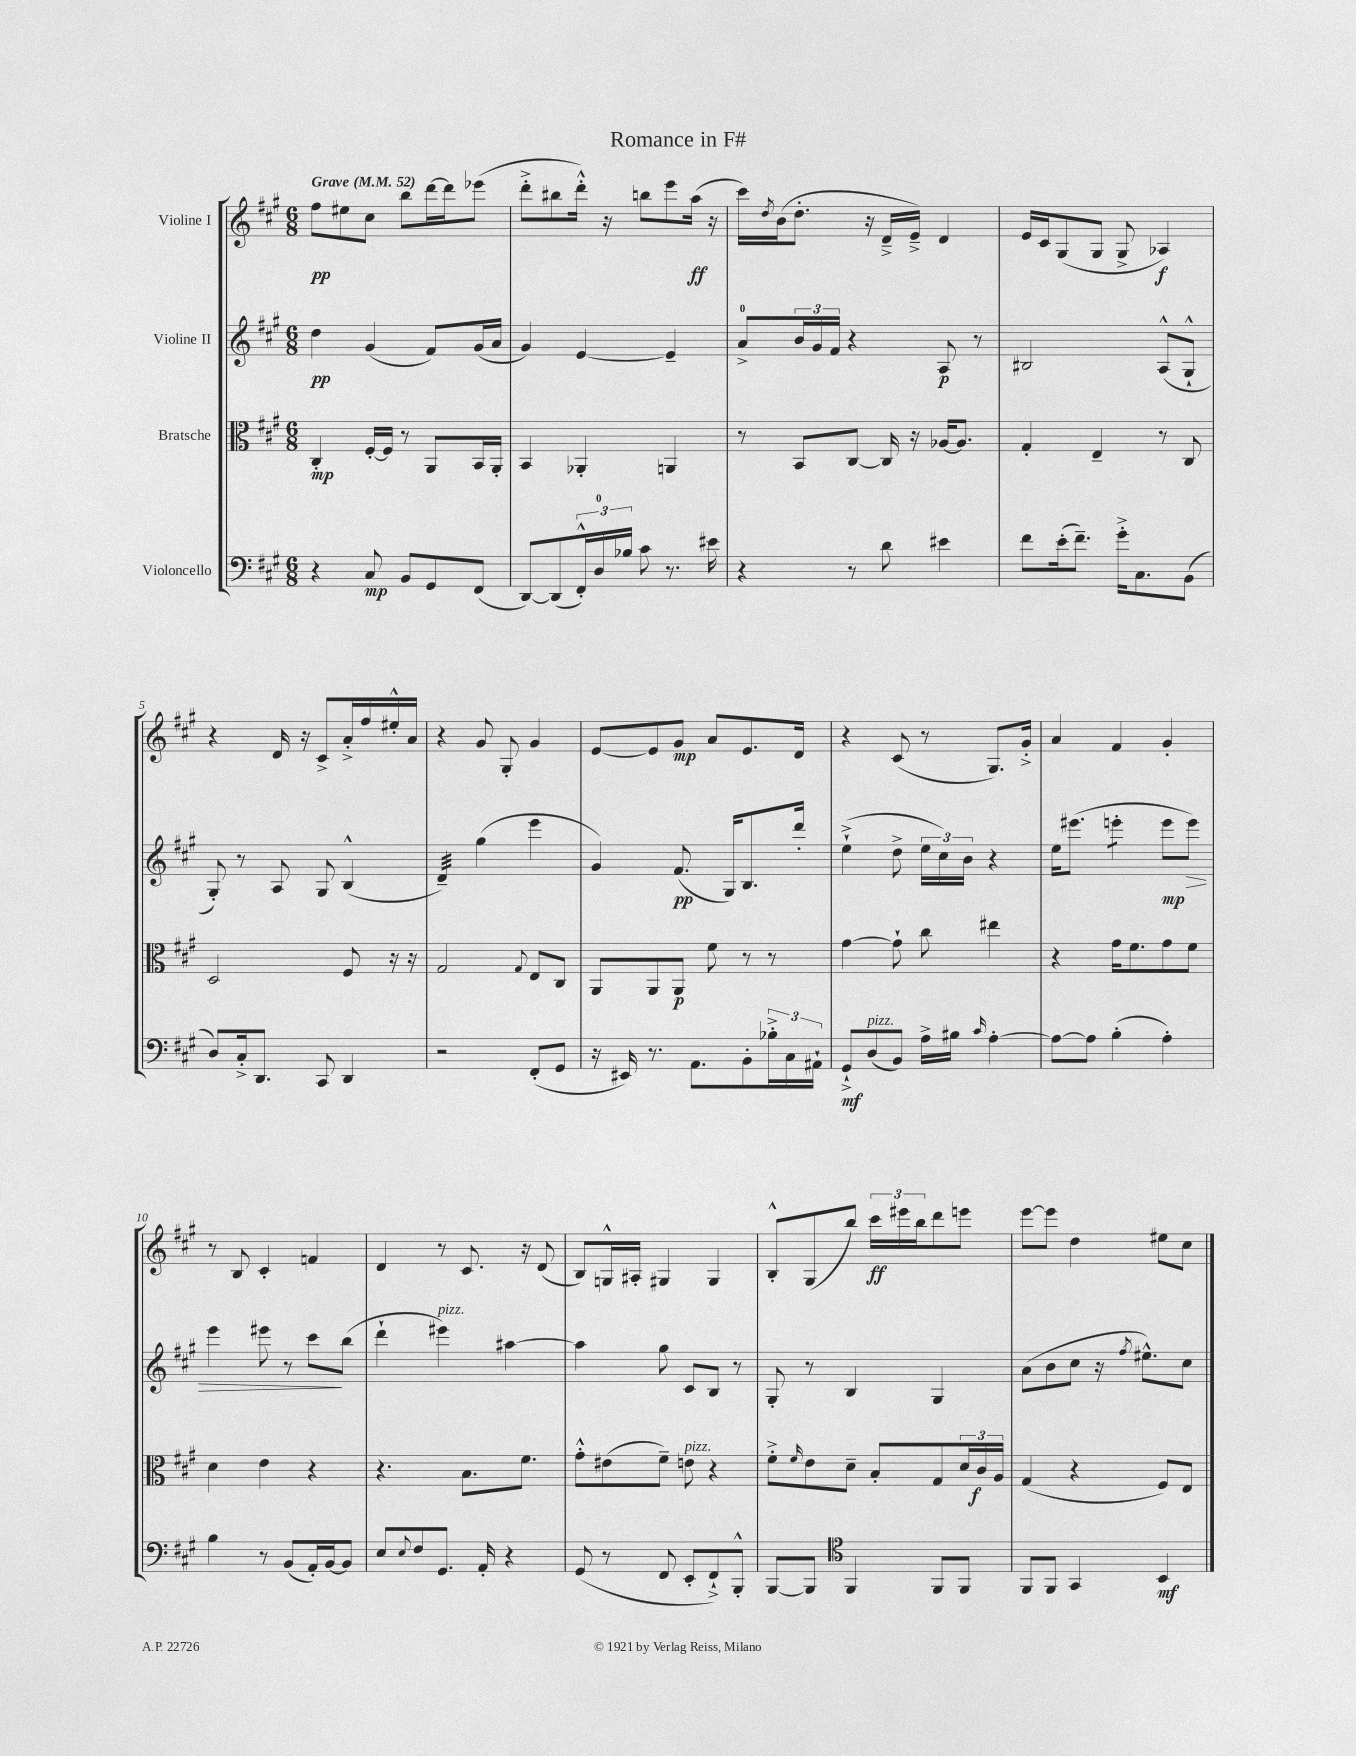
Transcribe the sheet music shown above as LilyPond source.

\header { title = "Romance in F#" }
<<
\new StaffGroup <<
\new Staff = "s0" \with { instrumentName = "Violine I" } {
    \clef treble \key a \major \numericTimeSignature \time 6/8 \tempo "Grave" 4 = 52
    fis''8\pp eis''8 cis''8 b''8 d'''16~ d'''16 ees'''8( |
    d'''8-.-> bis''8 d'''16-.-^) r16 b''8 e'''8 a''16\ff( r16 |
    cis'''16) \acciaccatura { d''8 } b'16( d''8.-. r16 d'16---> e'16--->) d'4 |
    e'16 cis'16 gis8( gis8 gis8-> aes4\f) |
    r4 d'16 r16 cis'8-> a'16-.-> fis''16 eis''16-.-^ a'16 |
    r4 gis'8 gis8-. gis'4 |
    e'8~ e'8 gis'8\mp a'8 e'8. d'16 |
    r4 cis'8( r8 gis8.) gis'16-.-> |
    a'4 fis'4 gis'4-. |
    r8 b8 cis'4-. f'4 |
    d'4 r8 cis'8. r16 d'8( |
    b8) g16-^ ais16-. gis4 gis4 |
    b8-.-^ gis8( b''8) \tuplet 3/2 { cis'''16\ff eis'''16 b''16 } d'''8 e'''8 |
    e'''8~ e'''8 d''4 eis''8 cis''8 \bar "|." |
}
\new Staff = "s1" \with { instrumentName = "Violine II" } {
    \clef treble \key a \major \numericTimeSignature \time 6/8
    d''4\pp gis'4( fis'8) gis'16( a'16 |
    gis'4) e'4~ e'4-- |
    a'8-0-> \tuplet 3/2 { b'16 gis'16 fis'16 } r4 a8\p r8 |
    bis2 a8-^( gis8-!-^ |
    gis8-.) r8 a8 gis8 b4-^( |
    d'4:32--) gis''4( e'''4 |
    gis'4) fis'8.\pp( gis16) b8. d'''16-. |
    e''4-!->( d''8-> \tuplet 3/2 { e''16 cis''16) b'16 } r4 |
    e''16 eis'''8.( e'''4:8-. e'''8\mp\> e'''8) |
    e'''4 eis'''8 r8 cis'''8\! b''8( |
    d'''4-! eis'''4^\markup { \italic "pizz." }) ais''4~ |
    ais''4 gis''8 cis'8 b8 r8 |
    gis8-. r8 b4 gis4 |
    a'8( b'8 cis''8 r16 \acciaccatura { fis''8 } eis''8.-^) cis''8 \bar "|." |
}
\new Staff = "s2" \with { instrumentName = "Bratsche" } {
    \clef alto \key a \major \numericTimeSignature \time 6/8
    cis4-.\mp fis16~-. fis16 r8 a,8 b,16 a,16-. |
    b,4 aes,4-. a,4 |
    r8 b,8 cis8~ cis16 r16 aes16~ aes8. |
    gis4-. e4-- r8 cis8 |
    d2 fis8 r16 r16 |
    gis2 \appoggiatura { gis8 } e8 cis8 |
    a,8 a,8 a,8\p fis'8 r8 r8 |
    gis'4~ gis'8-! cis''8 eis''4 |
    r4 gis'16 fis'8. gis'8 fis'8 |
    d'4 e'4 r4 |
    r4. b8. fis'8. |
    gis'8-.-^ eis'8( fis'8--) e'8^\markup { \italic "pizz." } r4 |
    fis'8-.-> \grace { fis'16 } e'8 d'8-- b8-. gis8 \tuplet 3/2 { d'16 cis'16\f a16 } |
    gis4( r4 fis8) e8 \bar "|." |
}
\new Staff = "s3" \with { instrumentName = "Violoncello" } {
    \clef bass \key a \major \numericTimeSignature \time 6/8
    r4 cis8\mp b,8 gis,8 fis,8( |
    d,8~) d,8( \tuplet 3/2 { fis,16-.-^) d16-0 bes16 } cis'8 r8. eis'16 |
    r4 r8 d'8 eis'4 |
    fis'8 e'16-.( fis'8.--) gis'16-.-> cis8. b,8( |
    d8) cis16-.-> d,8. cis,8 d,4 |
    r2 fis,8-.( gis,8 |
    r16 eis,16) r8. a,8. b,8-. \tuplet 3/2 { bes16-.-> cis16 ais,16-! } |
    gis,8-!->\mf d8^\markup { \italic "pizz." }( b,8) a16-> bis16 \grace { cis'16 } a4~-. |
    a8~ a8 b4-.( a4-.) |
    b4 r8 b,8( a,16-.) b,16~ b,8 |
    e8 \appoggiatura { e8 } fis8 gis,8. a,16-. r4 |
    gis,8( r8 fis,8 e,8-. fis,8-!->) b,,8-.-^ |
    b,,8~ b,,8 \clef tenor fis,4 fis,8 fis,8 |
    fis,8 fis,8 gis,4 b,4\mf \bar "|." |
}
>>
>>
